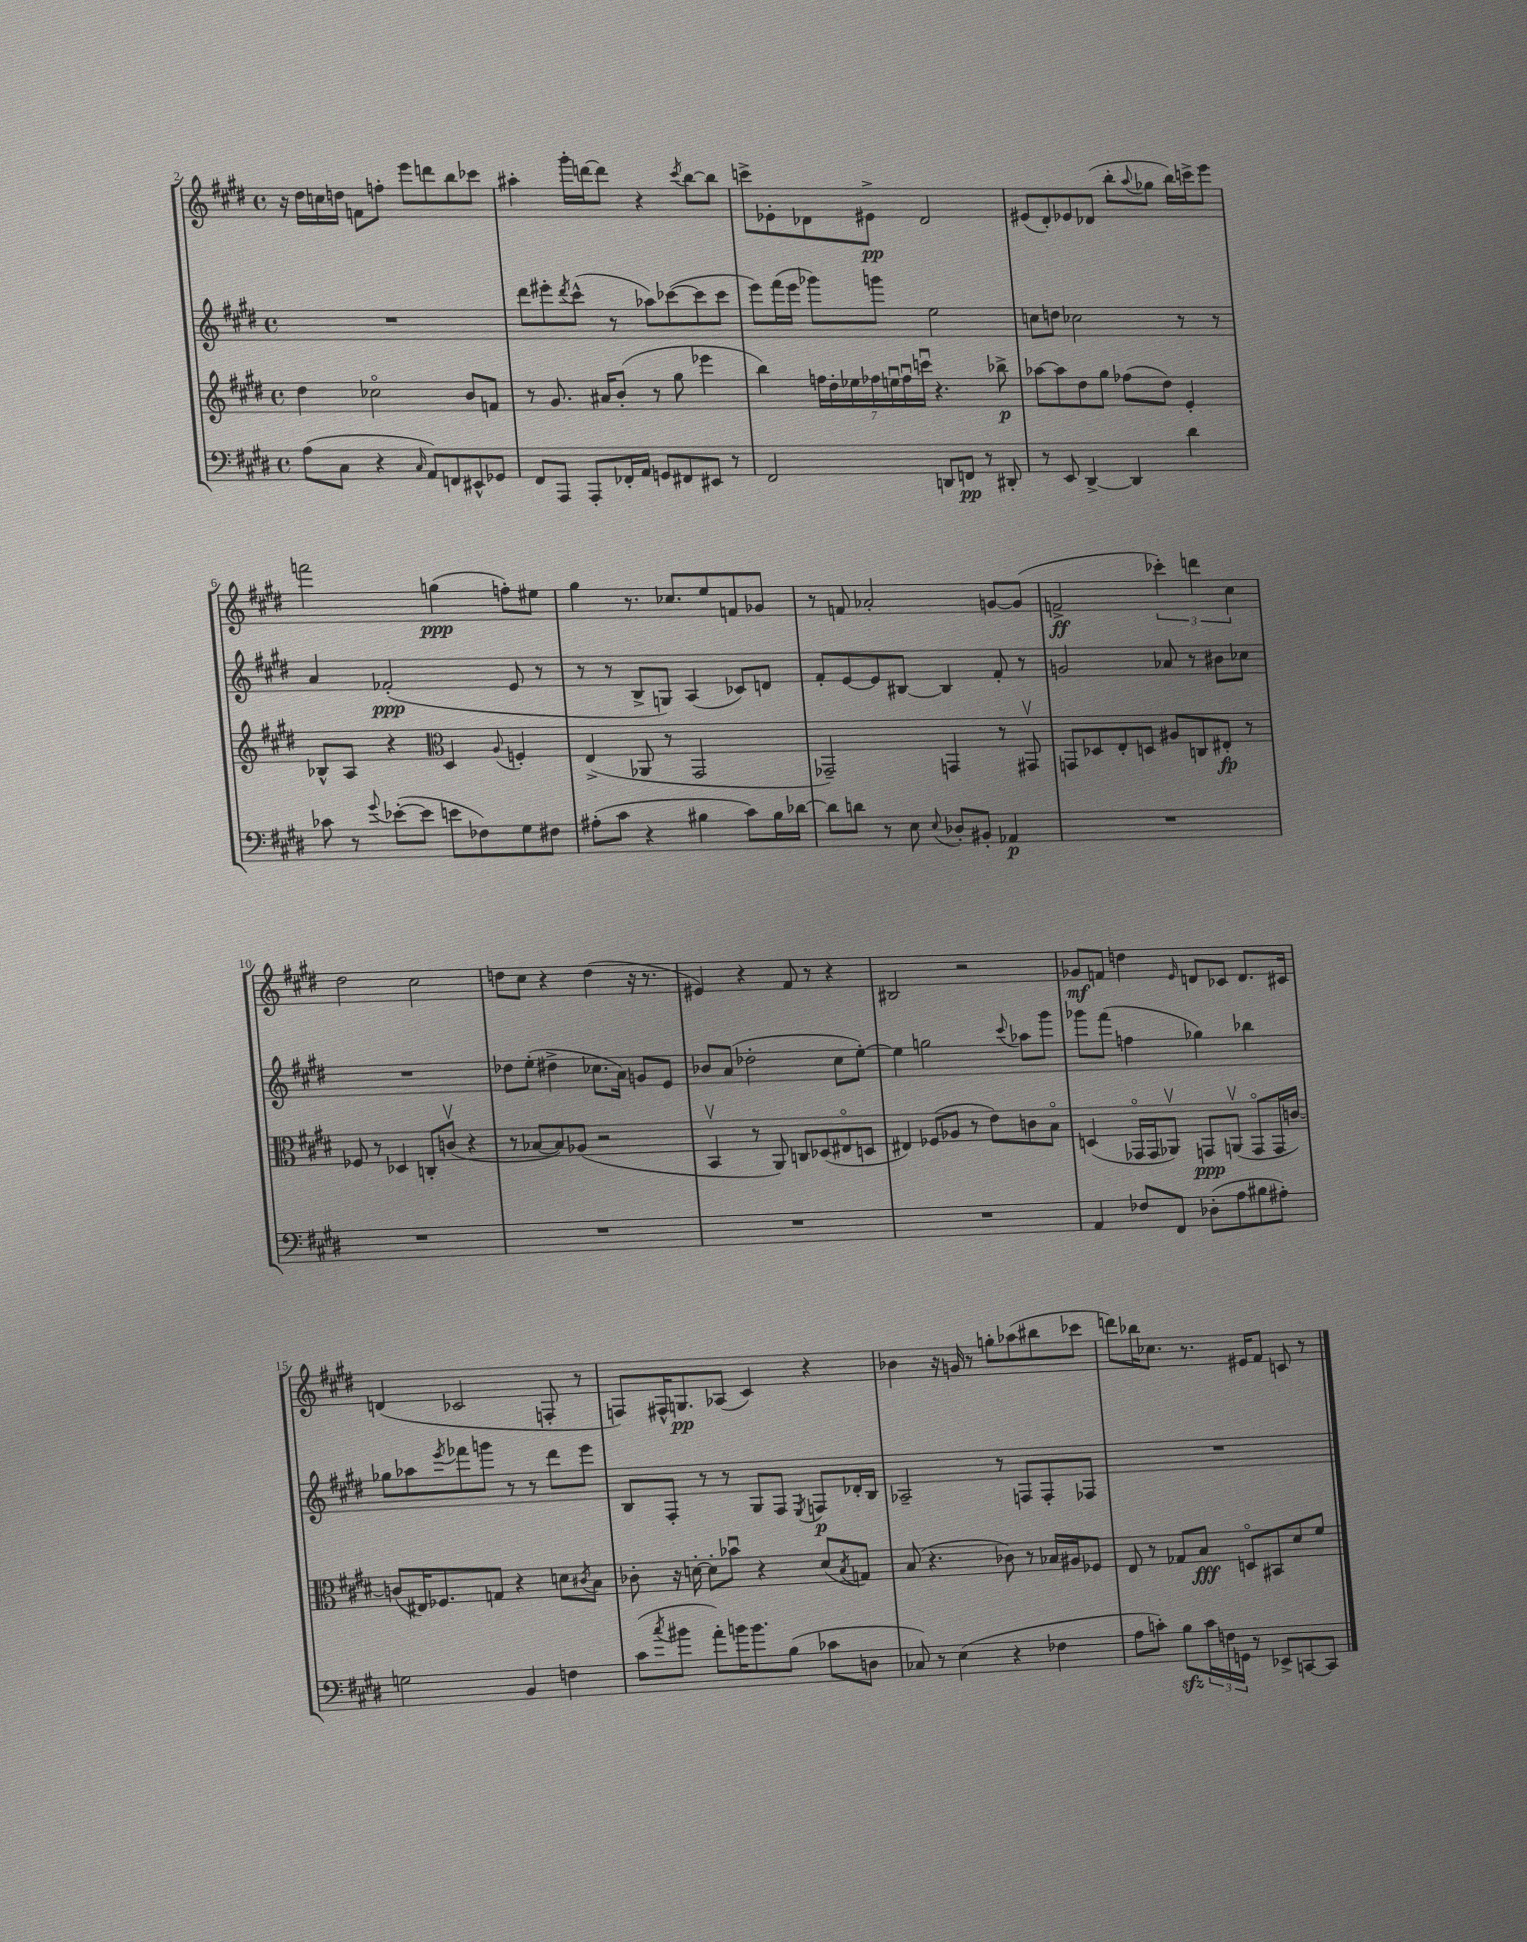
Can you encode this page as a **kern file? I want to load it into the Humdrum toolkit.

**kern	**kern	**kern	**kern
*staff4	*staff3	*staff2	*staff1
*clefF4	*clefG2	*clefG2	*clefG2
*k[f#c#g#d#]	*k[f#c#g#d#]	*k[f#c#g#d#]	*k[f#c#g#d#]
*M4/4	*M4/4	*M4/4	*M4/4
*met(c)	*met(c)	*met(c)	*met(c)
(8A	4dd#	1r	16r
.	.	.	16dd#
8C#	.	.	16cc
.	.	.	16dd
4r	2cc-o	.	8f
.	.	.	8ff'
16qqC#	.	.	.
8AA)	.	.	8eee
8FF	.	.	8ddd
8EE#^^	8b	.	8bb
8GG-	8f	.	8ccc-
=	=	=	=
8FF#	8r	8ddd#	4aa#'
8AAA	8.g#	8eee#'	.
.	.	8qddd#	.
8AAA'	.	(8ccc#^^	16ggg#'
.	16a#	.	[16ddd
16FF-'	(8b'	8r	8ddd]
16AA	.	.	.
8GG	8r	8aa-)	4r
8FF#	8gg#	([8ccc-	.
.	.	.	8qccc#
8EE#	4eee-	8ccc-]	[8bb
8r	.	8ccc-	8bb]
=	=	=	=
2FF#	4bb)	8eee)	8ccc^
.	.	(16fff#	8e-'
.	.	16eee	.
.	28ff	8ggg-)	8d-
.	28dd#'	.	.
.	28ee-	.	.
.	28ff-	.	.
.	.	8ggg	8e#^
.	28eeu	.	.
.	28ff-u	.	.
.	28cccu	.	.
8DD	4.r	2ee	2d-
8FF	.	.	.
8r	.	.	.
8DD#'	8bb-^	.	.
=	=	=	=
8r	[8aa-	8cc	(8e#
8EE	8aa-]	8dd	8d#')
[4DD#^	8dd#	2cc-	8e-
.	8gg#	.	(8d-
4DD#]	(8ff-	.	8bb'
.	.	.	8qqaa
.	8dd#)	.	8gg-
4d#	4e'	8r	16bb)
.	.	.	16ccc^
.	.	8r	8eee
=	=	=	=
8c-	8B-^^	4a	2fff
8r	8A	.	.
8qqg#	.	.	.
([8e-'	4r	(2f-'	.
8e-]	.	.	.
*	*clefC3	*	*
8e	4D#	.	(4gg
8F-)	.	.	.
.	8qqA	.	.
8G#	4F'	8e	8ff')
8F#	.	8r	8ee#
=	=	=	=
(8A#'	(4E^	8r	4gg#
8c#	.	8r	.
4r	8AA-	8B^	8.r
.	8r	8G)	.
.	.	.	8.cc-
4B#	2GG#	(4A	.
.	.	.	8ee
8c#)	.	8c-)	8f
16B#	.	8d	8g-
[16d-	.	.	.
=	=	=	=
8d-]	2GG-~)	8f#'	8r
8d	.	[8e	8f
8r	.	8e]	2a-'
8E	.	[8B#	.
8qqE	.	.	.
8D-'	4GG	4B#]	.
8BB#'	.	.	.
4AA-	8r	8f#'	[8g
.	8GG#v	8r	(8g]
=	=	=	=
1r	8GG	2g	2f^
.	8D-	.	.
.	8E'	.	.
.	8D	.	.
.	8A#	8a-	6ccc-')
.	8C	8r	.
.	.	.	6ddd
.	8E#'	8b#	.
.	.	.	6cc#
.	8r	8cc-	.
=	=	=	=
1r	8F-	1r	2dd#
.	8r	.	.
.	4D-	.	.
.	8C'	.	2cc#
.	(8cv	.	.
.	4r	.	.
=	=	=	=
1r	8r	8dd-	8dd
.	[8B-	(8ee'	8cc#
.	8B-])	4dd#^	4r
.	(8A-	.	.
.	2r	8.cc-	(4dd
.	.	16a)	.
.	.	8g	16r
.	.	.	8.r
.	.	8e	.
=	=	=	=
1r	4BBv	8b-	4e#)
.	.	(8a	.
.	8r	2dd-'	4r
.	8AA)	.	.
.	8C	.	8f#
.	(8D-	.	8r
.	8E#o	8cc#	4r
.	8D	[8ee')	.
=	=	=	=
1r	4E#)	4ee]	2B#
.	(8F-	2gg	.
.	8A-	.	.
.	8r	.	2r
.	8e)	.	.
.	.	8qqccc#	.
.	8c	8aa-	.
.	8Bo	8ggg#	.
=	=	=	=
4AA	(4D	8ggg-	8g-
.	.	(8fff#	8f
8F-	16GG-o	4ff	4dd
.	16GG-	.	.
8FF#	8AA-v)	.	.
.	.	.	16qqe
(8D-'	8GG	4gg-)	8d
8A	(8AAv	.	8c-
8B#	8GGo	4bb-	8.d
8A#')	16GG	.	.
.	[16c)	.	16c#
=	=	=	=
2G	(8c]	8gg-	(4d
.	16E#)	8aa-	.
.	8.F-	.	.
.	.	8qeee	.
.	.	8fff-	2c-
.	8G	8ggg	.
4BB	4r	8r	.
.	.	8r	.
4F	8d	8ddd#	8F'
.	8qc#	.	.
.	8B	8eee	8r
=	=	=	=
(8c#	8c-'	8B	8F)
8qcc#	.	.	.
8b#	16r	8F#'	16F#^^
.	[16d'	.	8.G
8a')	8d']	8r	.
16b	8b-u	8r	(8A-
8.b	.	.	.
.	4r	8G#	4c#)
(8B	.	8F#	.
.	.	8qE	.
8c-	(8d	8F	4r
.	8qB	.	.
8D	8G)	16d-'	.
.	.	16B	.
=	=	=	=
8C-)	(8B	2A-~	4b-
8r	4.r	.	.
(4E	.	.	16r
.	.	.	16g
.	.	.	8r
4r	8c-)	8r	8gg'
.	8r	8F	(8aa-
4F-	16B-	8F'	8bb#
.	16A#	.	.
.	8F-	8F-	8ccc-
=	=	=	=
8A	8E	1r	8ddd)
8c')	8r	.	16bb-
.	.	.	8.cc-
8B	8G-	.	.
24c	8B	.	8.r
24F	.	.	.
24GG	.	.	.
8r	8Do	.	.
.	.	.	16e#
8EE-^	8BB#	.	8f#
[8CC	8d#	.	8c
8CC]	8f#	.	8r
==	==	==	==
*-	*-	*-	*-
